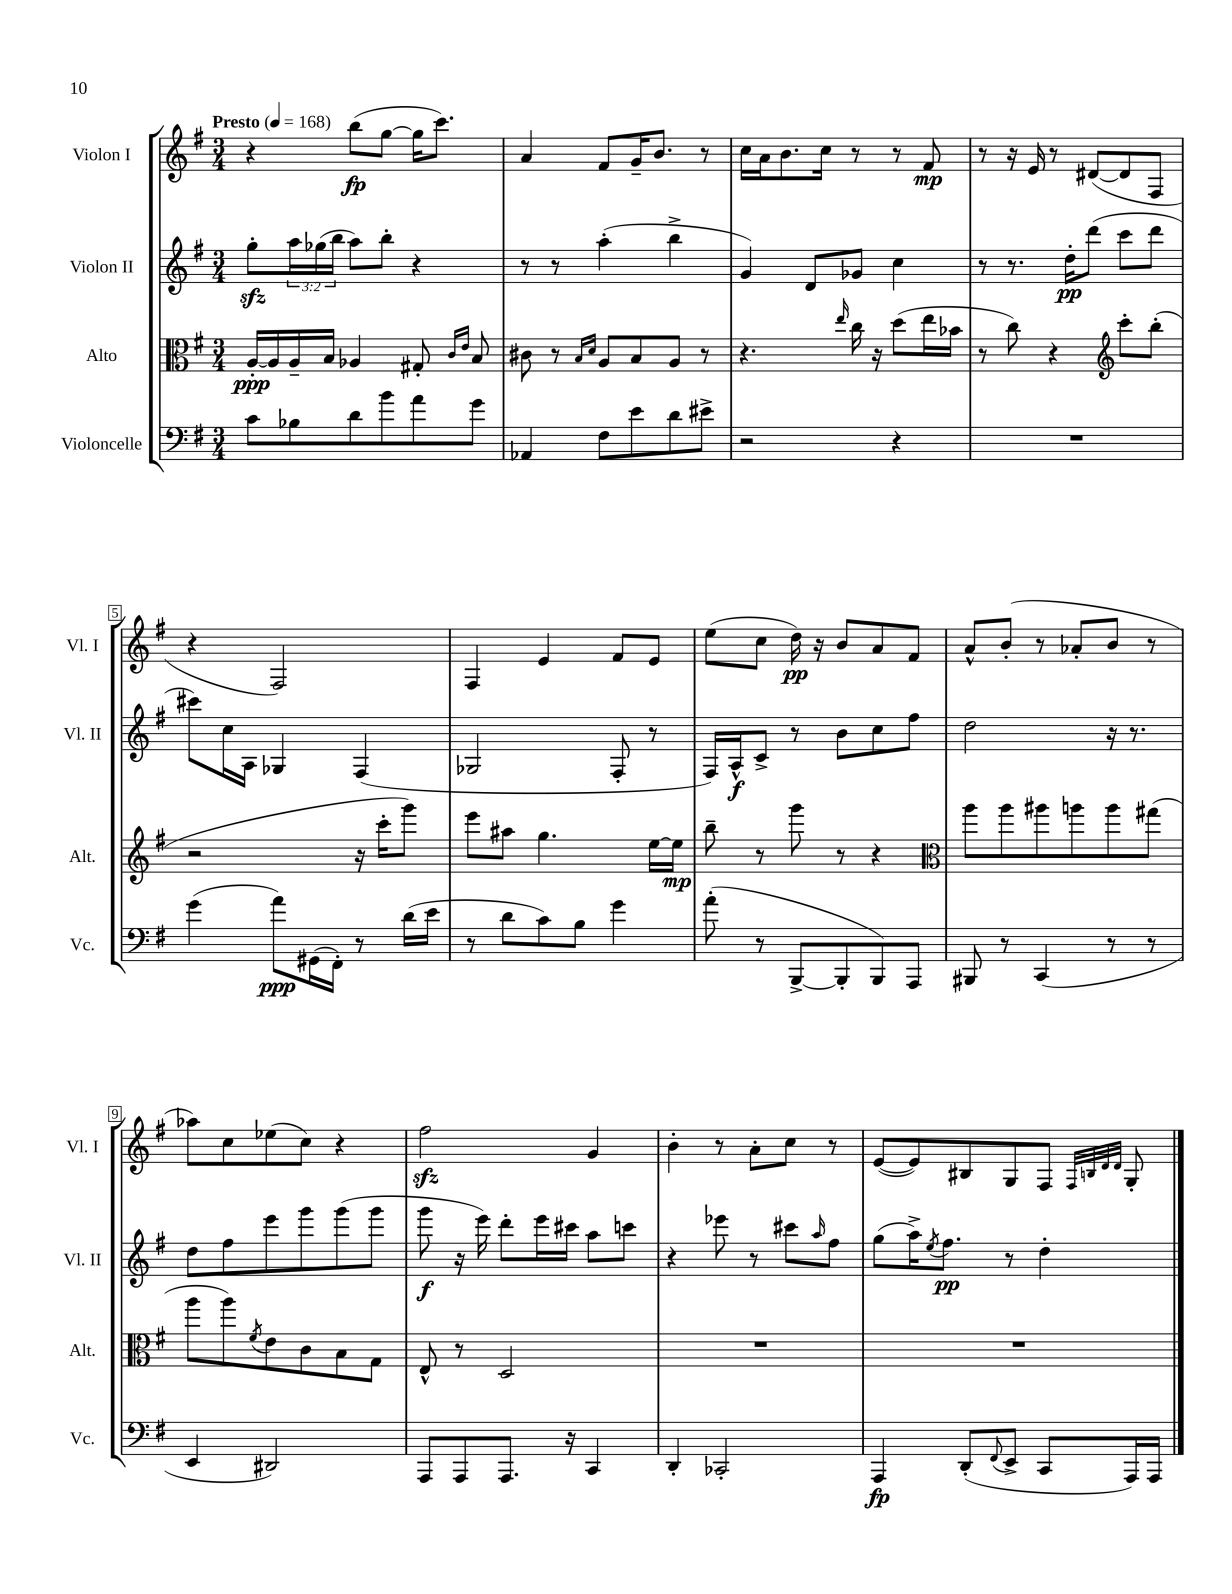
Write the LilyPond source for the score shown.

<<
\new StaffGroup <<
\new Staff = "s0" \with { instrumentName = "Violon I" shortInstrumentName = "Vl. I" } {
    \clef treble \key g \major \numericTimeSignature \time 3/4 \tempo "Presto" 4 = 168
    r4 b''8\fp( g''8~ g''16 c'''8.) |
    a'4 fis'8 g'16-- b'8. r8 |
    c''16 a'16 b'8. c''16 r8 r8 fis'8\mp |
    r8 r16 e'16 r8 dis'8~( dis'8 fis8 |
    r4 fis2) |
    fis4 e'4 fis'8 e'8 |
    e''8( c''8 d''16\pp) r16 b'8 a'8 fis'8 |
    a'8-^ b'8-.( r8 aes'8-. b'8 r8 |
    aes''8) c''8 ees''8( c''8) r4 |
    fis''2\sfz g'4 |
    b'4-. r8 a'8-. c''8 r8 |
    e'8~( e'8) bis8 g8 fis8 \grace { fis32 b32 d'32 d'32 } g8-. \bar "|." |
}
\new Staff = "s1" \with { instrumentName = "Violon II" shortInstrumentName = "Vl. II" } {
    \clef treble \key g \major \numericTimeSignature \time 3/4 \override Staff.TupletNumber.text = #tuplet-number::calc-fraction-text
    g''8-.\sfz \tuplet 3/2 { a''16 ges''16( b''16 } a''8) b''8-. r4 |
    r8 r8 a''4-.( b''4-> |
    g'4) d'8 ges'8 c''4 |
    r8 r8. d''16-.\pp d'''8( c'''8 d'''8 |
    cis'''8) c''16 a16 ges4 fis4( |
    ges2 fis8-. r8 |
    fis16) a16-^\f c'8-> r8 b'8 c''8 fis''8 |
    d''2 r16 r8. |
    d''8 fis''8 e'''8 g'''8 g'''8( g'''8 |
    g'''8\f r16 e'''16) d'''8-. e'''16 cis'''16 a''8 c'''8 |
    r4 ees'''8 r8 cis'''8 \grace { a''16 } fis''8 |
    g''8( a''16->) \acciaccatura { e''8 } fis''8.\pp r8 d''4-. \bar "|." |
}
\new Staff = "s2" \with { instrumentName = "Alto" shortInstrumentName = "Alt." } {
    \clef alto \key g \major \numericTimeSignature \time 3/4
    a16~-.\ppp a16 a16-- b16 aes4 gis8-. \grace { c'16 e'16 } b8 |
    cis'8 r8 \grace { b16 d'16 } a8 b8 a8 r8 |
    r4. \grace { e''16 } c''16 r16 d''8( e''16 bes'16 |
    r8 c''8) r4 \clef treble c'''8-. b''8-.( |
    r2 r16 c'''16-. g'''8) |
    e'''8 ais''8 g''4. e''16~ e''16\mp |
    b''8-- r8 g'''8 r8 r4 |
    \clef alto a''8 a''8 ais''8 a''8 a''8 gis''8( |
    a''8 a''8) \acciaccatura { fis'8 } e'8 c'8 b8 g8 |
    e8-^ r8 d2 |
    R2. |
    R2. \bar "|." |
}
\new Staff = "s3" \with { instrumentName = "Violoncelle" shortInstrumentName = "Vc." } {
    \clef bass \key g \major \numericTimeSignature \time 3/4
    c'8 bes8 d'8 b'8 a'8 g'8 |
    aes,4 fis8 e'8 d'8 eis'8-> |
    r2 r4 |
    R2. |
    g'4( a'8\ppp) gis,16( fis,16-.) r8 d'16( e'16 |
    r8 d'8 c'8) b8 g'4 |
    a'8-.( r8 b,,8~-> b,,8-. b,,8) a,,8 |
    bis,,8 r8 c,4( r8 r8 |
    e,4 dis,2) |
    a,,8 a,,8 a,,8. r16 c,4 |
    d,4-. ces,2-. |
    a,,4\fp d,8-.( \appoggiatura { fis,8 } e,8-> c,8 a,,16) a,,16 \bar "|." |
}
>>
>>
\layout { \context { \Score \override BarNumber.stencil = #(make-stencil-boxer 0.1 0.3 ly:text-interface::print) } }
